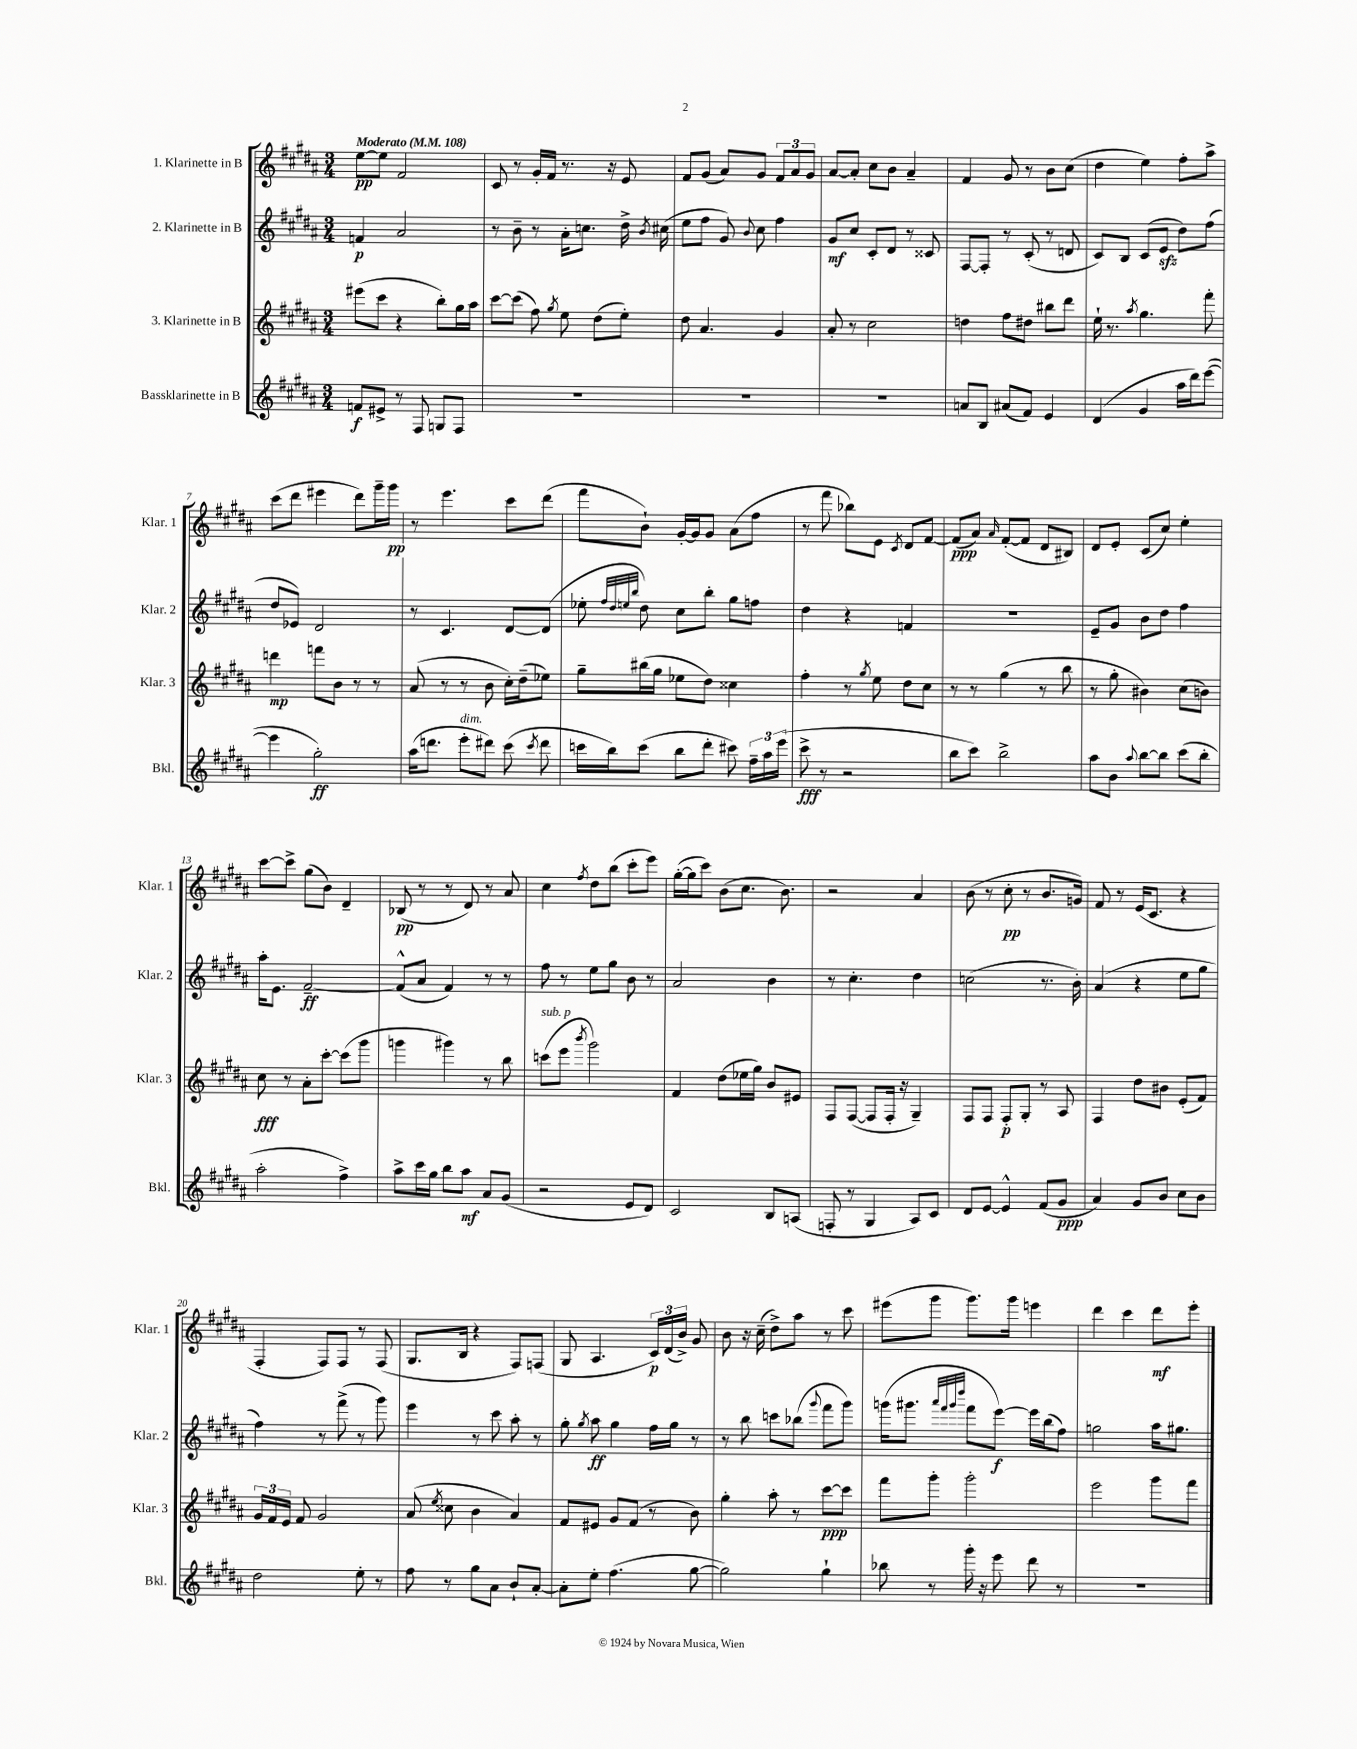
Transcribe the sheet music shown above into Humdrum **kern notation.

**kern	**kern	**kern	**kern
*staff4	*staff3	*staff2	*staff1
*clefG2	*clefG2	*clefG2	*clefG2
*k[f#c#g#d#a#]	*k[f#c#g#d#a#]	*k[f#c#g#d#a#]	*k[f#c#g#d#a#]
*M3/4	*M3/4	*M3/4	*M3/4
*MM108	*MM108	*MM108	*MM108
8f	(8eee#	4f	[8ee
8e#^	8ccc#	.	8ee]
8r	4r	2a#	2f#
8F#	.	.	.
8G	8bb')	.	.
8F#	16gg#	.	.
.	16aa#	.	.
=	=	=	=
2.r	[8ccc#	8r	8c#
.	(8ccc#]	8b~	8r
.	8ff#)	8r	16g#'
.	.	.	16f#
.	8qgg#	.	.
.	8ee	16a#'	8.r
.	.	8.cc	.
.	(8dd#	.	.
.	.	.	16r
.	8ee')	16dd#^	8e
.	.	8qb	.
.	.	(16cc#	.
=	=	=	=
2.r	8dd#	8ee	8f#
.	4.a#	8ff#	(8g#
.	.	8g#)	8a#)
.	.	8qqb	.
.	.	8cc#	8g#
.	4g#	4ff#	12f#
.	.	.	12a#
.	.	.	12g#
=	=	=	=
2.r	8a#'	8g#	[8a#
.	8r	8cc#	8a#']
.	2cc#	8c#'	8cc#
.	.	8d#	8b
.	.	8r	4a#~
.	.	8c##	.
=	=	=	=
8a	4dd	[8F#	4f#
8B	.	8F#']	.
(8a#	8ff#	8r	8g#
8f#)	8dd#	(8c#'	8r
4e	8bb#	8r	8b
.	8ddd#	8d	(8cc#
=	=	=	=
(4d#	16ee`	8c#)	4dd#
.	8.r	.	.
.	.	8B	.
.	8qaa#	.	.
4g#	4.gg#	(8c#	4ee)
.	.	8e	.
16aa#	.	8dd#)	8ff#'
16ddd#)	.	.	.
([8eee	8fff#'	(8ff#	8aa#^
=	=	=	=
4eee]	4ddd	8dd#	(8ccc#
.	.	8e-)	8ddd#
2gg#')	8fff	2d#	4eee#
.	8b	.	.
.	8r	.	8ddd#)
.	8r	.	16ggg#~
.	.	.	16ggg#
=	=	=	=
(16aa#	(8a#	8r	8r
8.ddd	.	.	.
.	8r	4.c#	4.eee
8eee'	8r	.	.
8ddd#)	8b	.	.
(8ccc#	16cc#')	[8d#	8ccc#
.	(16dd#~	.	.
8qccc#	.	.	.
8ddd#	8ee-)	(8d#]	(8ddd#
=	=	=	=
16ccc	8gg#~	8ee-'	8fff#
16bb)	.	.	.
.	.	32qqff#	.
.	.	32qqdd#	.
.	.	32qqee	.
.	.	32qqbb	.
(8ccc	(16bb#	8dd#)	8b`)
.	16gg#	.	.
8bb	8ee-	8cc#	[16g#'
.	.	.	16g#]
8ddd#'	8dd#)	8bb'	8g#
8ccc#)	4cc##	8gg#	(8a#
24ff#~	.	8ff	8ff#
24aa#	.	.	.
(24eee	.	.	.
=	=	=	=
8ccc#^	4ff#'	4dd#	8r
8r	.	.	8fff#
2r	8r	4r	8bb-)
.	8qgg#	.	.
.	8ee	.	8e
.	.	.	8qc#
.	8dd#	4f	8d#
.	8cc#	.	[8f#
=	=	=	=
8bb	8r	2.r	(8f#]
8ccc#)	8r	.	8a#)
.	.	.	16qqa#
2bb^	(4gg#	.	([8f#'
.	.	.	8f#]
.	8r	.	8d#
.	8bb	.	8B#)
=	=	=	=
8aa#	8r	8e~	8d#
8b	8gg#'	8g#	8e'
8qqaa#	.	.	.
[8bb	4b#)	8b	(8c#
8bb]	.	8dd#	8cc#)
(8ccc#	(8cc#	4ff#	4ee'
8bb'	8b)	.	.
=	=	=	=
2aa#'	8cc#	16aa#'	[8ccc#
.	.	8.e	.
.	8r	.	8ccc#^]
.	8a#'	[2f#~	(8gg#
.	[8ccc#'	.	8b)
4ff#^)	(8ccc#]	.	4d#~
.	8ggg#	.	.
=	=	=	=
8aa#^	4ggg	(8f#^^]	(8B-
16ccc#	.	8a#	8r
16gg#	.	.	.
8bb	4ggg#)	4f#)	8r
8aa#	.	.	8d#)
8a#	8r	8r	8r
(8g#	8bb	8r	8a#
=	=	=	=
2r	(8ccc	8ff#	4cc#
.	8eee	8r	.
.	8qbbb	.	8qff#
.	2ggg#)	8ee	8dd#
.	.	8gg#	(8bb
8e	.	8b	8ccc#'
8d#)	.	8r	8eee)
=	=	=	=
2c#	4f#	2a#	([16gg#'
.	.	.	16gg#]
.	.	.	8ccc#)
.	(8dd#	.	(8b
.	16ee-	.	8.cc#
.	16gg#)	.	.
8B	8b	4b	.
.	.	.	8.b)
(8A	8e#	.	.
=	=	=	=
8F'	8F#	8r	2r
8r	([8F#	4.cc#'	.
4G#	8F#]	.	.
.	16F#'	.	.
.	16r	.	.
8A#)	4G#~)	4dd#	4a#
8c#	.	.	.
=	=	=	=
8d#	8F#	(2cc	(8b
[8e	8F#	.	8r
4e^^]	8F#'	.	8cc#'
.	8G#'	.	8r
(8f#	8r	8.r	8.b
8g#	8A#	.	.
.	.	16b')	16g)
=	=	=	=
4a#)	4F#	(4a#	8f#
.	.	.	8r
8g#	8dd#	4r	(16e
.	.	.	8.c#
8b	8b#	.	.
8cc#	(8e'	8ee	4r
8b	8f#)	8gg#	.
=	=	=	=
2dd#	24g#	4ff#)	4F#'
.	24f#	.	.
.	24e	.	.
.	8f#	.	.
.	2g#	8r	8F#)
.	.	(8fff#^	8F#
8ee'	.	8r	8r
8r	.	8ggg#)	(8F#
=	=	=	=
8ff#	(8a#	4eee	8.G#
.	8qee	.	.
8r	8cc##	.	.
.	.	.	16B
8gg#	4b	8r	4r
8a#	.	8ccc#	.
8b`	4a#)	8aa#'	8F#)
[8a#'	.	8r	(8F
=	=	=	=
8a#']	8f#	8gg#'	8G#
.	.	8qgg#	.
8ee'	8e#	8aa#	4.A#
(4.ff#	8g#	4gg#	.
.	(8f#	.	.
.	8r	16ff#	24c#)
.	.	.	(24d#
.	.	16gg#	.
.	.	.	24b^)
[8gg#	8b)	8r	8g#
=	=	=	=
2gg#])	4gg#'	8r	8b
.	.	8bb	16r
.	.	.	(16cc#~
.	8aa#'	8ccc	8dd#^)
.	8r	(8bb-	8aa#
.	.	8qqggg#	.
4gg#`	[8ccc#	8fff#	8r
.	8ccc#]	8ggg#)	8ccc#
=	=	=	=
8bb-	8fff#	(16ggg	(8eee#
.	.	8.ggg#	.
8r	8ggg#'	.	8ggg#
.	.	32qqaaa#	.
.	.	32qqfff#	.
.	.	32qqggg#	.
.	.	32qqdddd#	.
16ggg#'	2ggg#'	8fff#	8.ggg#)
16r	.	.	.
8eee	.	[8eee)	.
.	.	.	16ggg#
8ddd#	.	16eee]	4eee
.	.	(16bb	.
8r	.	8ff#)	.
=	=	=	=
2.r	2eee	2gg	4ddd#
.	.	.	4ccc#
.	8ggg#	16aa#	8ddd#
.	.	8.gg#	.
.	8fff#	.	8eee'
==	==	==	==
*-	*-	*-	*-
